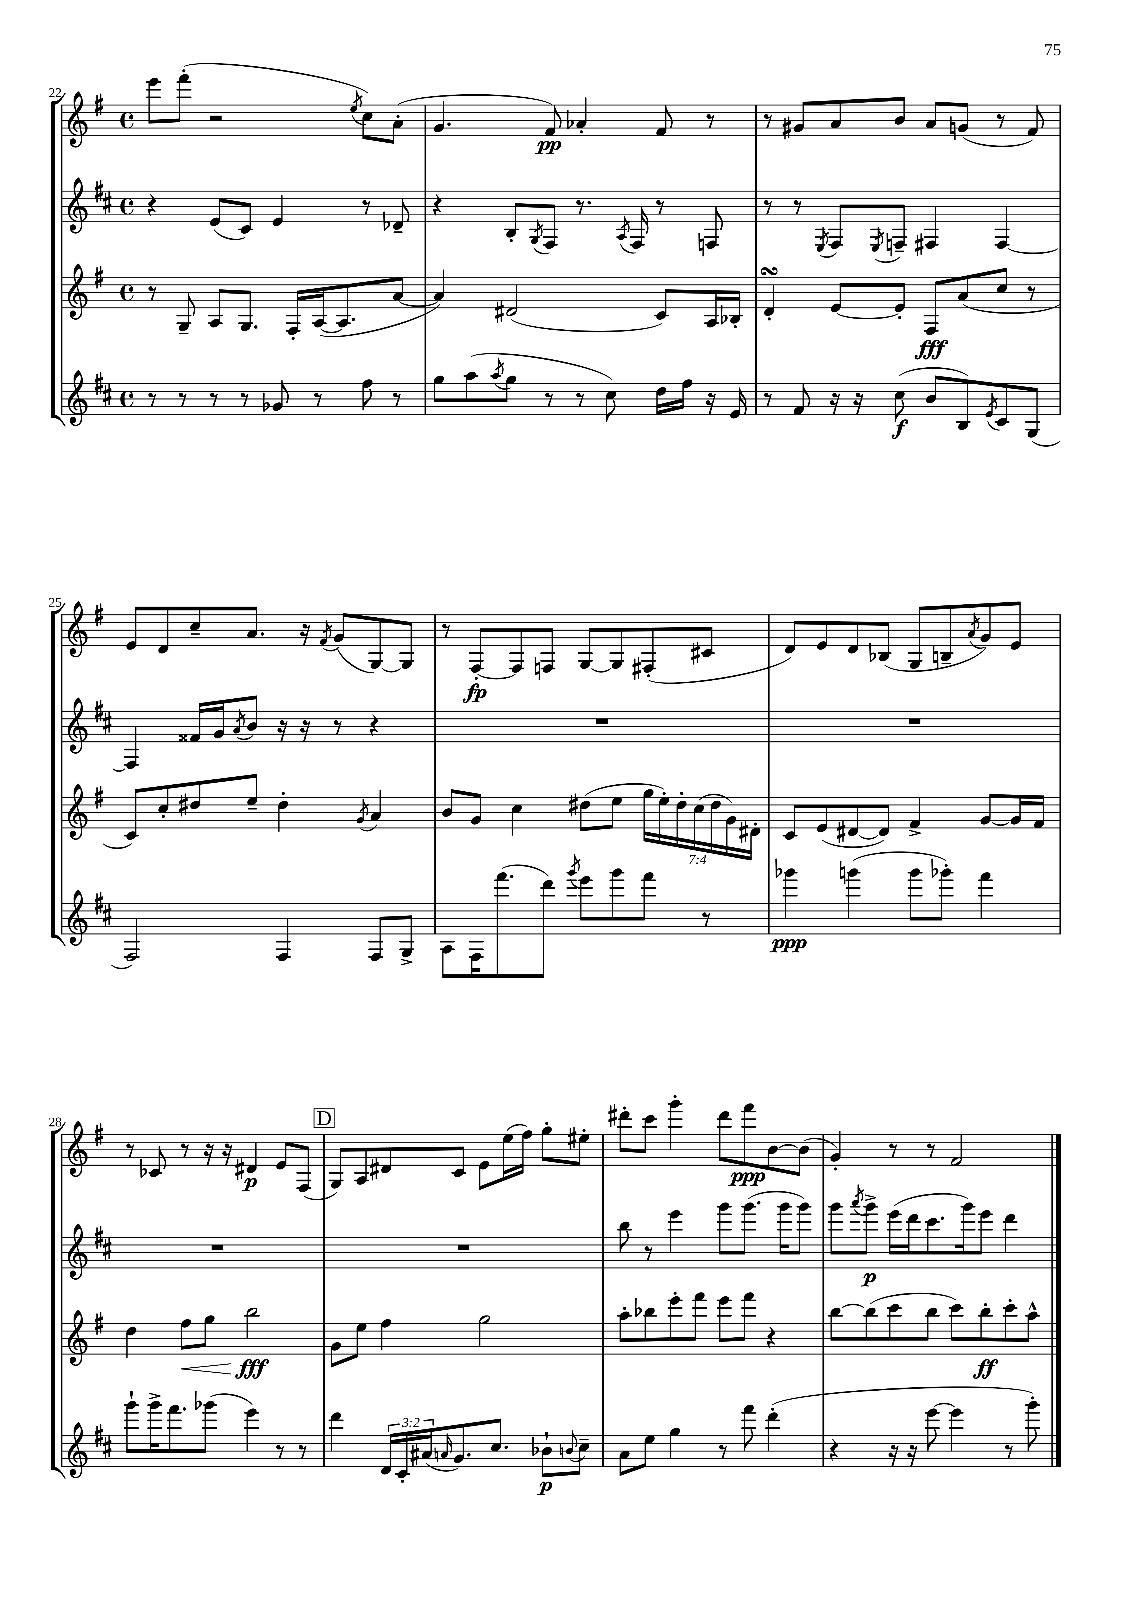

**kern	**kern	**kern	**kern
*staff4	*staff3	*staff2	*staff1
*clefG2	*clefG2	*clefG2	*clefG2
*k[f#c#]	*k[f#]	*k[f#c#]	*k[f#]
*M4/4	*M4/4	*M4/4	*M4/4
*met(c)	*met(c)	*met(c)	*met(c)
8r	8r	4r	8eee\L
8r	8G~/	.	(8fff#'\J
8r	8A/L	(8e/L	2r
8r	8.G/J	8c#/J)	.
8g-/	.	4e/	.
.	16F#'/LL	.	.
8r	([16A/J	.	.
.	8.A/]	.	.
.	.	.	8qee/
8ff#\	.	8r	8cc\L)
8r	[8a/J	8d-~/	(8a'\J
=	=	=	=
8gg\L	4a/])	4r	4.g/
(8aa\	.	.	.
8qaa/	.	.	.
8gg\J	(2d#/	8B'/L	.
.	.	8qG/	.
8r	.	8F#/J	8f#/)
8r	.	8.r	4a-'/
8cc#\)	.	.	.
.	.	8qA/	.
.	.	16F#/	.
16dd\LL	8c/L)	8r	8f#/
16ff#\JJ	.	.	.
16r	16A/L	8F/	8r
16e/	16B-'/JJ	.	.
=	=	=	=
8r	4d'/	8r	8r
8f#/	.	8r	8g#/L
.	.	8qE/	.
16r	[8e/L	8F#/L	8a/
16r	.	.	.
.	.	8qE/	.
(8cc#\	8e'/]J	8F~/J	8b/J
8b/L	8F#/L	4F#/	8a/L
8B/)	(8a/	.	(8g/J
8qe/	.	.	.
8c#/	8cc/J	[4F#/	8r
(8G/J	8r	.	8f#/)
=	=	=	=
2F#/)	8c/L)	4F#/]	8e/L
.	8cc'/	.	8d/
.	8dd#/	16f##/LL	8cc~/
.	.	16g/J	.
.	.	8qa/	.
.	8ee~/J	8b/J	8.a/J
4F#/	4dd#'\	16r	.
.	.	16r	16r
.	.	.	8qf#/
.	.	8r	(8g/L
.	8qg/	.	.
8F#/L	4a/	4r	[8G/)
8G^/J	.	.	8G/]J
=	=	=	=
8A\L	8b/L	1r	8r
16F#\K	8g/J	.	[8F#'/L
(8.fff#\	.	.	.
.	4cc\	.	8F#/]
8ddd\J)	.	.	8F/J
8qggg/	.	.	.
8eee\L	(8dd#\L	.	[8G/L
8ggg\	8ee\J	.	8G/]
8fff#\J	28gg\LL	.	(8F#'/
.	28ee'\)	.	.
.	28dd#'\	.	.
.	(28cc\	.	.
8r	.	.	8c#/J
.	28dd#\	.	.
.	28g\)	.	.
.	28d#'\JJ	.	.
=	=	=	=
4ggg-\	8c/L	1r	8d/L)
.	(8e/	.	8e/
(4ggg\	[8d#/	.	8d/
.	8d#/]J)	.	(8B-/J
8ggg\L	4f#^/	.	8G/L
8ggg-'\J)	.	.	8B~/
.	.	.	8qa/
4fff#\	[8g/L	.	8g/)
.	16g/]L	.	8e/J
.	16f#/JJ	.	.
=	=	=	=
8ggg`\L	4dd\	1r	8r
16ggg^\K	.	.	8c-/
8.fff#\	.	.	.
.	8ff#\L	.	8r
(8ggg-\J	8gg\J	.	16r
.	.	.	16r
4eee\)	2bb\	.	4d#/
8r	.	.	8e/L
8r	.	.	(8F#/J
=	=	=	=
4ddd\	8g\L	1r	8G/L)
.	8ee\J	.	8A/
24d/LL	4ff#\	.	8d#/
24c#'/	.	.	.
(24a#/J	.	.	.
16qqa/	.	.	.
8.g/)	.	.	8c/J
.	2gg\	.	8e\L
8.cc#/J	.	.	.
.	.	.	(16ee\L
.	.	.	16ff#\JJ)
8b-`\L	.	.	8gg'\L
8qqb/	.	.	.
8cc#~\J	.	.	8ee#'\J
=	=	=	=
8a\L	8aa'\L	8bb\	8ddd#'\L
8ee\J	8bb-\	8r	8ccc\J
4gg\	8eee'\	4eee\	4ggg'\
.	8fff#\J	.	.
8r	8eee\L	8ggg\L	8ddd#\L
8fff#\	8fff#\J	(8.ggg\J	8fff#\
(4ddd'\	4r	.	[8b\
.	.	16ggg\LK	.
.	.	8ggg\J)	(8b\]J
=	=	=	=
4r	[8bb\L	8ggg\L	4g'/)
.	.	8qaaa/	.
.	(8bb\]	8ggg^\J	.
16r	8ccc\	(16eee\LL	8r
16r	.	16ddd\J	.
[8eee\	8bb\J	8.ccc#\	8r
4eee\]	8ccc\L)	.	2f#/
.	.	16ggg\k)	.
.	8bb'\	8eee\J	.
8r	8ccc'\	4ddd\	.
8ggg'\)	8aa^^\J	.	.
==	==	==	==
*-	*-	*-	*-
